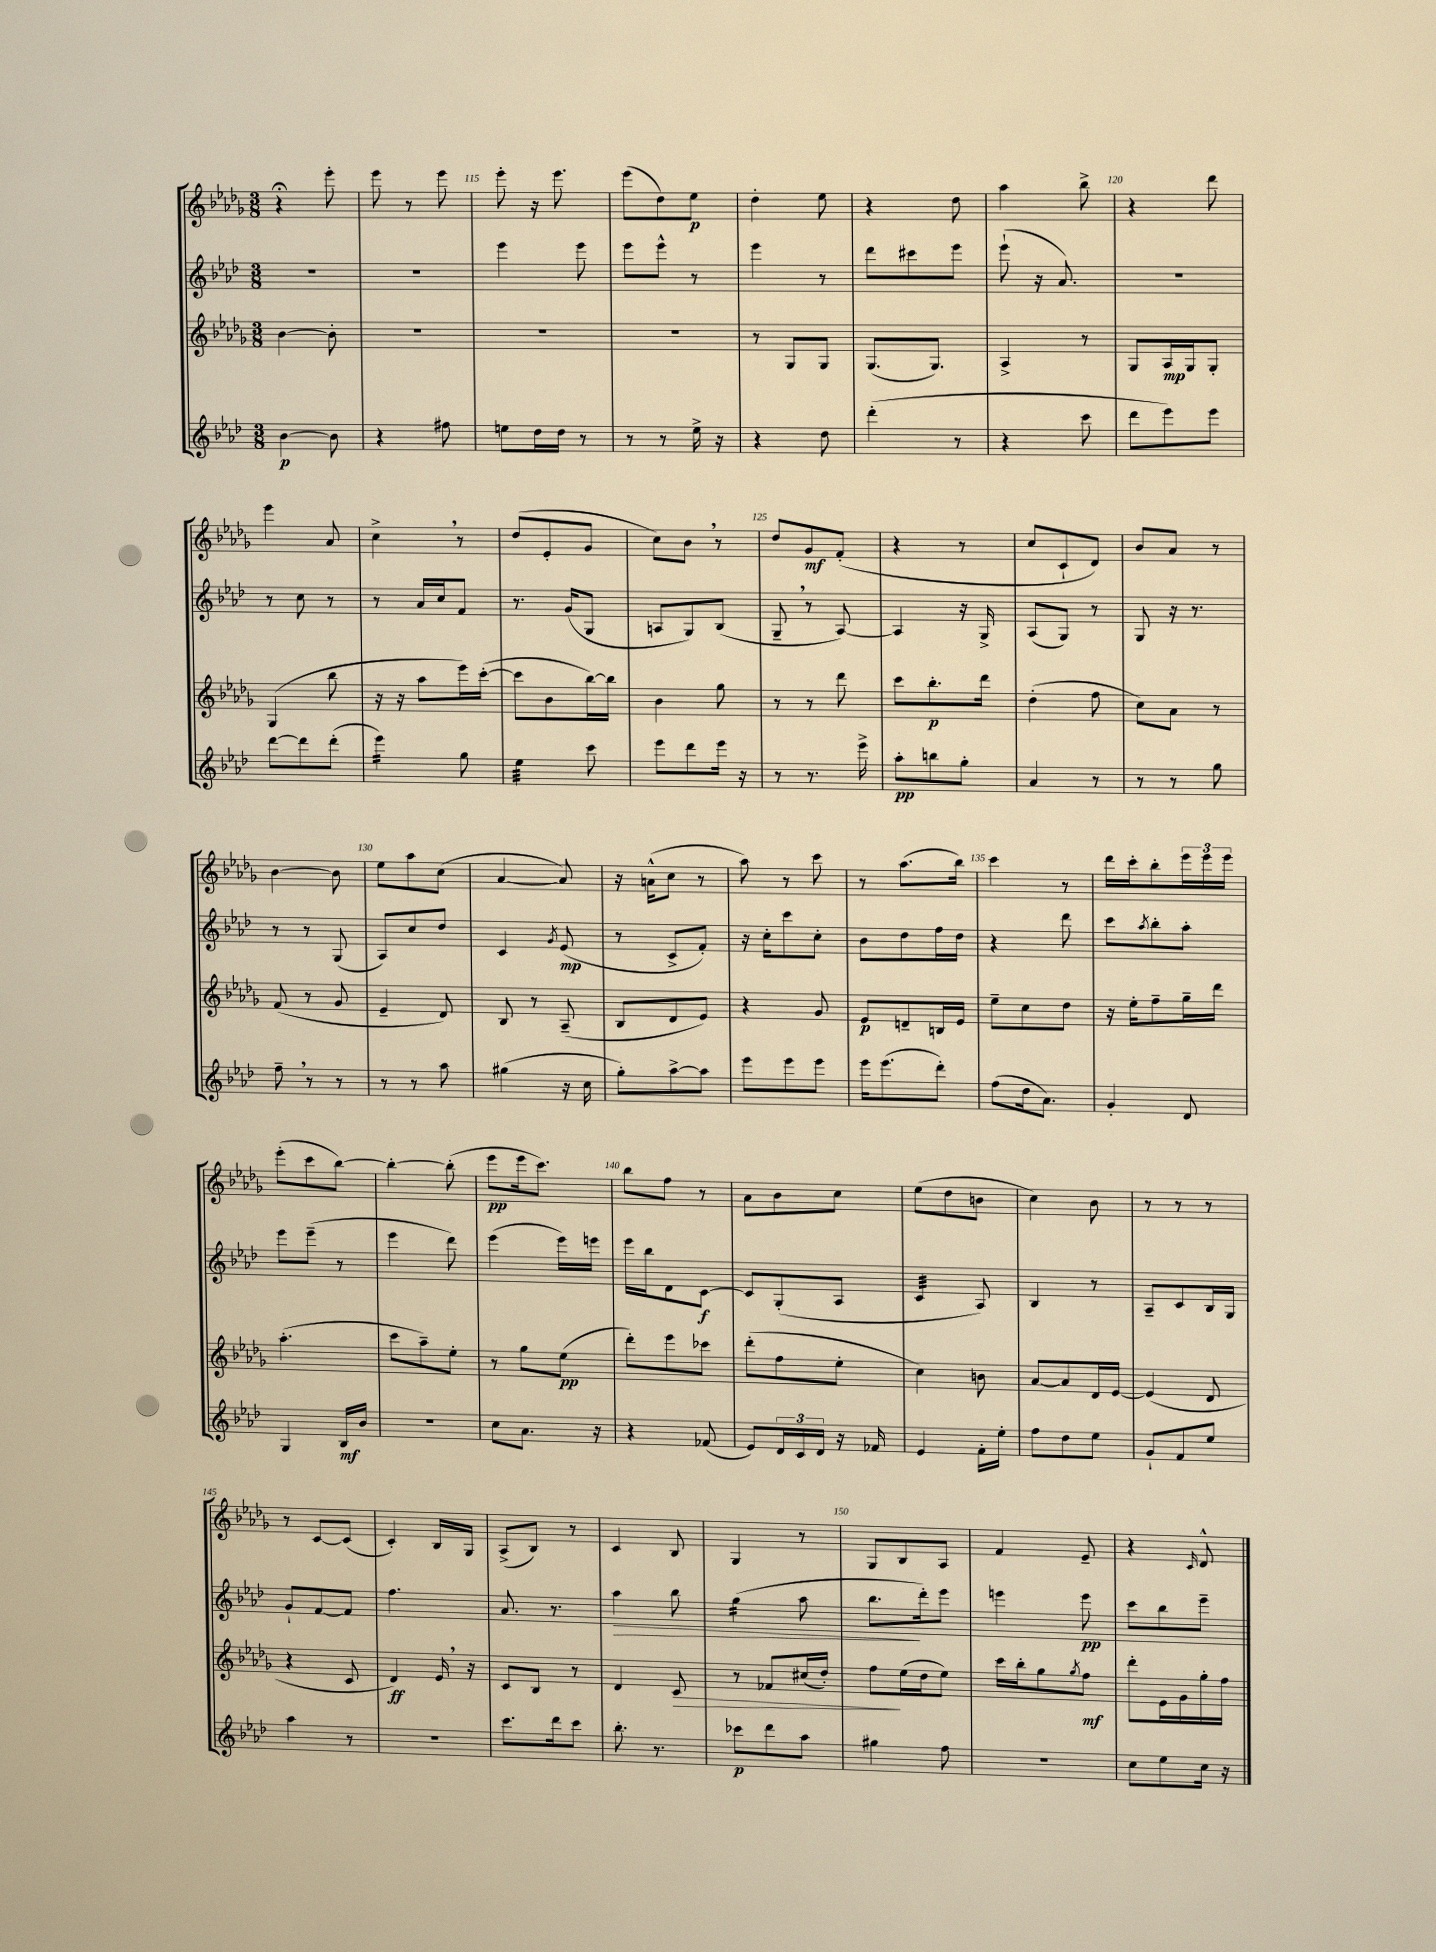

**kern	**kern	**kern	**kern
*staff4	*staff3	*staff2	*staff1
*clefG2	*clefG2	*clefG2	*clefG2
*k[b-e-a-d-]	*k[b-e-a-d-g-]	*k[b-e-a-d-]	*k[b-e-a-d-g-]
*M3/8	*M3/8	*M3/8	*M3/8
[4b-\	[4b-\	4.r	4r;
8b-\]	8b-'\]	.	8eee-'\
=	=	=	=
4r	4.r	4.r	8eee-\
.	.	.	8r
8ff#\	.	.	8eee-\
=	=	=	=
8ee\L	4.r	4eee-\	8eee-'\
16dd-\L	.	.	16r
16dd-\JJ	.	.	8.eee-\
8r	.	8eee-\	.
=	=	=	=
8r	4.r	8eee-\L	(8eee-\L
8r	.	8eee-^^\J	8dd-\)
16ee-^\	.	8r	8ee-\J
16r	.	.	.
=	=	=	=
4r	8r	4eee-\	4dd-'\
.	8G-/L	.	.
8dd-\	8G-/J	8r	8ee-\
=	=	=	=
(4ddd-'\	(8.G-/L	8ddd-\L	4r
.	.	8ccc#\	.
.	8.G-/J)	.	.
8r	.	8eee-\J	8dd-\
=	=	=	=
4r	4A-^/	(8eee-`\	4aa-\
.	.	16r	.
.	.	8.a-/)	.
8ccc\	8r	.	8bb-^\
=	=	=	=
8ddd-\L	8G-/L	4.r	4r
8eee-\)	16A-/L	.	.
.	16G-/J	.	.
8eee-\J	8G-'/J	.	8ddd-\
=	=	=	=
[8ddd-\L	(4G-/	8r	4eee-\
8ddd-\]	.	8cc\	.
(8ddd-'\J	8bb-\	8r	8a-/
=	=	=	=
4eee-\)	16r	8r	4cc^\
.	16r	.	.
.	8aa-\L	16a-/LL	.
.	.	16cc/J	.
8gg\	16eee-\L)	8f/J	8r
.	([16ccc'\JJ	.	.
=	=	=	=
4ee-\	8ccc\]L	8.r	(8dd-/L
.	8b-\	.	8e-'/
.	.	(16g/LK	.
8ccc\	[16bb-\L)	8G/J	8g-/J
.	16bb-\]JJ	.	.
=	=	=	=
8eee-\L	4b-\	8A/L	8cc\L)
8ddd-\	.	8G/)	8b-\J
16eee-\Jk	8gg-\	(8B-/J	8r
16r	.	.	.
=	=	=	=
8r	8r	8G~/	8dd-/L
8.r	8r	8r	8g-/
.	8ddd-\	[8A-/)	(8f'/J
16eee-^\	.	.	.
=	=	=	=
8aa-'\L	8ccc\L	4A-/]	4r
8bb\	8.bb-'\	.	.
8gg'\J	.	16r	8r
.	16ddd-\Jk	16G^/	.
=	=	=	=
4a-/	(4dd-'\	(8A-/L	8cc/L
.	.	8G/J)	8c`/
8r	8ff\	8r	8d-/J)
=	=	=	=
8r	8cc\L)	8G/	8b-/L
8r	8a-\J	16r	8a-/J
.	.	8.r	.
8gg\	8r	.	8r
=	=	=	=
8ff~\	(8f/	8r	[4b-\
8r	8r	8r	.
8r	8g-/	(8G/	8b-\]
=	=	=	=
8r	4e-~/	8A-/L)	8ee-\L
8r	.	8cc/	8aa-\
8aa-\	8d-/)	8dd-/J	(8cc\J
=	=	=	=
(4gg#\	8B-/	4c/	[4a-/
.	8r	.	.
.	.	8qg/	.
16r	(8A-~/	(8e-/	8a-/])
16cc\	.	.	.
=	=	=	=
8gg'\L)	8B-/L	8r	16r
.	.	.	(16a^^\LK
[8aa-^\	8d-/	8c^/L	8cc\J
8aa-\]J	8e-/J)	8f'/J)	8r
=	=	=	=
8eee-\L	4r	16r	8aa-\)
.	.	16cc'\LK	.
8eee-\	.	8ccc\	8r
8eee-\J	8g-/	8cc'\J	8ccc\
=	=	=	=
16eee-\LK	8e-/L	8b-\L	8r
(8.eee-\	.	.	.
.	8d~/	8dd-\	(8.aa-\L
8ddd-'\J)	16B/L	16ff\L	.
.	16e-/JJ	16dd-\JJ	16bb-\Jk)
=	=	=	=
(8ff\L	8ee-~\L	4r	4ccc\
16dd-\k	8cc\	.	.
8.a-\J)	.	.	.
.	8dd-\J	8ddd-\	8r
=	=	=	=
4g'/	16r	8ccc\L	16ddd-\LL
.	16ee-'\LK	.	16ccc'\J
.	.	8qaa-/	.
.	8ff~\	8bb-'\	8bb-'\
8d-/	16gg-~\L	8aa-'\J	24eee-\L
.	.	.	24eee-\
.	16ddd-\JJ	.	.
.	.	.	24eee-\JJ
=	=	=	=
4G/	(4.aa-'\	8eee-\L	(8eee-'\L
.	.	(8eee-~\J	8ccc\
16B-/LL	.	8r	[8bb-\J)
16b-/JJ	.	.	.
=	=	=	=
4.r	8ccc\L	4eee-\	4bb-'\_
.	8aa-~\)	.	.
.	8ee-'\J	8ddd-\)	(8bb-'\]
=	=	=	=
8cc\L	8r	(4eee-\	8eee-\L
8.a-\J	8gg-\L	.	16eee-\k
.	.	.	8.ccc\J)
.	(8ee-\J	16eee-\LL)	.
16r	.	16eee\JJ	.
=	=	=	=
4r	8ddd-'\L)	16eee-\LL	8bb-\L
.	.	16bb-\J	.
.	8eee-\	8d-\	8ff\J
(8f-/	8ccc-\J	[8c\J	8r
=	=	=	=
8e-/L)	(8ddd-'\L	8c/]L	8a-\L
24d-/L	8ff\	(8G'/	8b-\
24c/	.	.	.
24d-/JJ	.	.	.
16r	8ee-'\J	8A-/J	8cc\J
16f-/	.	.	.
=	=	=	=
4e-/	4cc\)	4c/	(8ee-\L
.	.	.	8dd-\
16f'\LL	8b\	8A-/)	8b\J
16ee-'\JJ	.	.	.
=	=	=	=
8ff\L	[8a-/L	4B-/	4cc\)
8dd-\	8a-/]	.	.
8ee-\J	16d-/L	8r	8b-\
.	[16e-/JJ	.	.
=	=	=	=
8g`/L	(4e-/]	8A-~/L	8r
8f/	.	8c/	8r
8ee-/J	8d-/	16B-/L	8r
.	.	16G/JJ	.
=	=	=	=
4aa-\	4r	8g`/L	8r
.	.	[8f/	[8c/L
8r	8c/	8f/]J	(8c/]J
=	=	=	=
4.r	4d-/)	4.ff\	4c'/)
.	16e-/	.	16B-/LL
.	16r	.	16G-/JJ
=	=	=	=
8.ccc\L	8c/L	8.a-/	(8A-^/L
.	8B-/J	.	8B-/J)
16ddd-\k	.	8.r	.
8ccc\J	8r	.	8r
=	=	=	=
8.bb-'\	4d-/	4aa-\	4c/
8.r	.	.	.
.	8c/	8bb-\	8B-/
=	=	=	=
8ccc-\L	8r	(4gg\	4G-/
8ddd-\	8f-/L	.	.
8aa-\J	(16cc#/L	8aa-\	8r
.	16dd-'/JJ)	.	.
=	=	=	=
4gg#\	8ff\L	8.bb-\L	8G-/L
.	(16ee-\L	.	8B-/
.	16dd-\J	16ddd-'\k)	.
8ff\	8ee-\J)	8eee-\J	8A-/J
=	=	=	=
4.r	16ccc\LL	4eee\	4f/
.	16bb-'\J	.	.
.	8gg-\	.	.
.	8qgg-/	.	.
.	8ff\J	8eee\	8e-~/
=	=	=	=
8cc\L	8ddd-'\L	8ccc\L	4r
8ee-\	16e-\L	8bb-\	.
.	16g-\	.	.
.	.	.	16qqc/
16cc\Jk	16gg-'\	8eee-~\J	8d-^^/
16r	16ff\JJ	.	.
==	==	==	==
*-	*-	*-	*-
